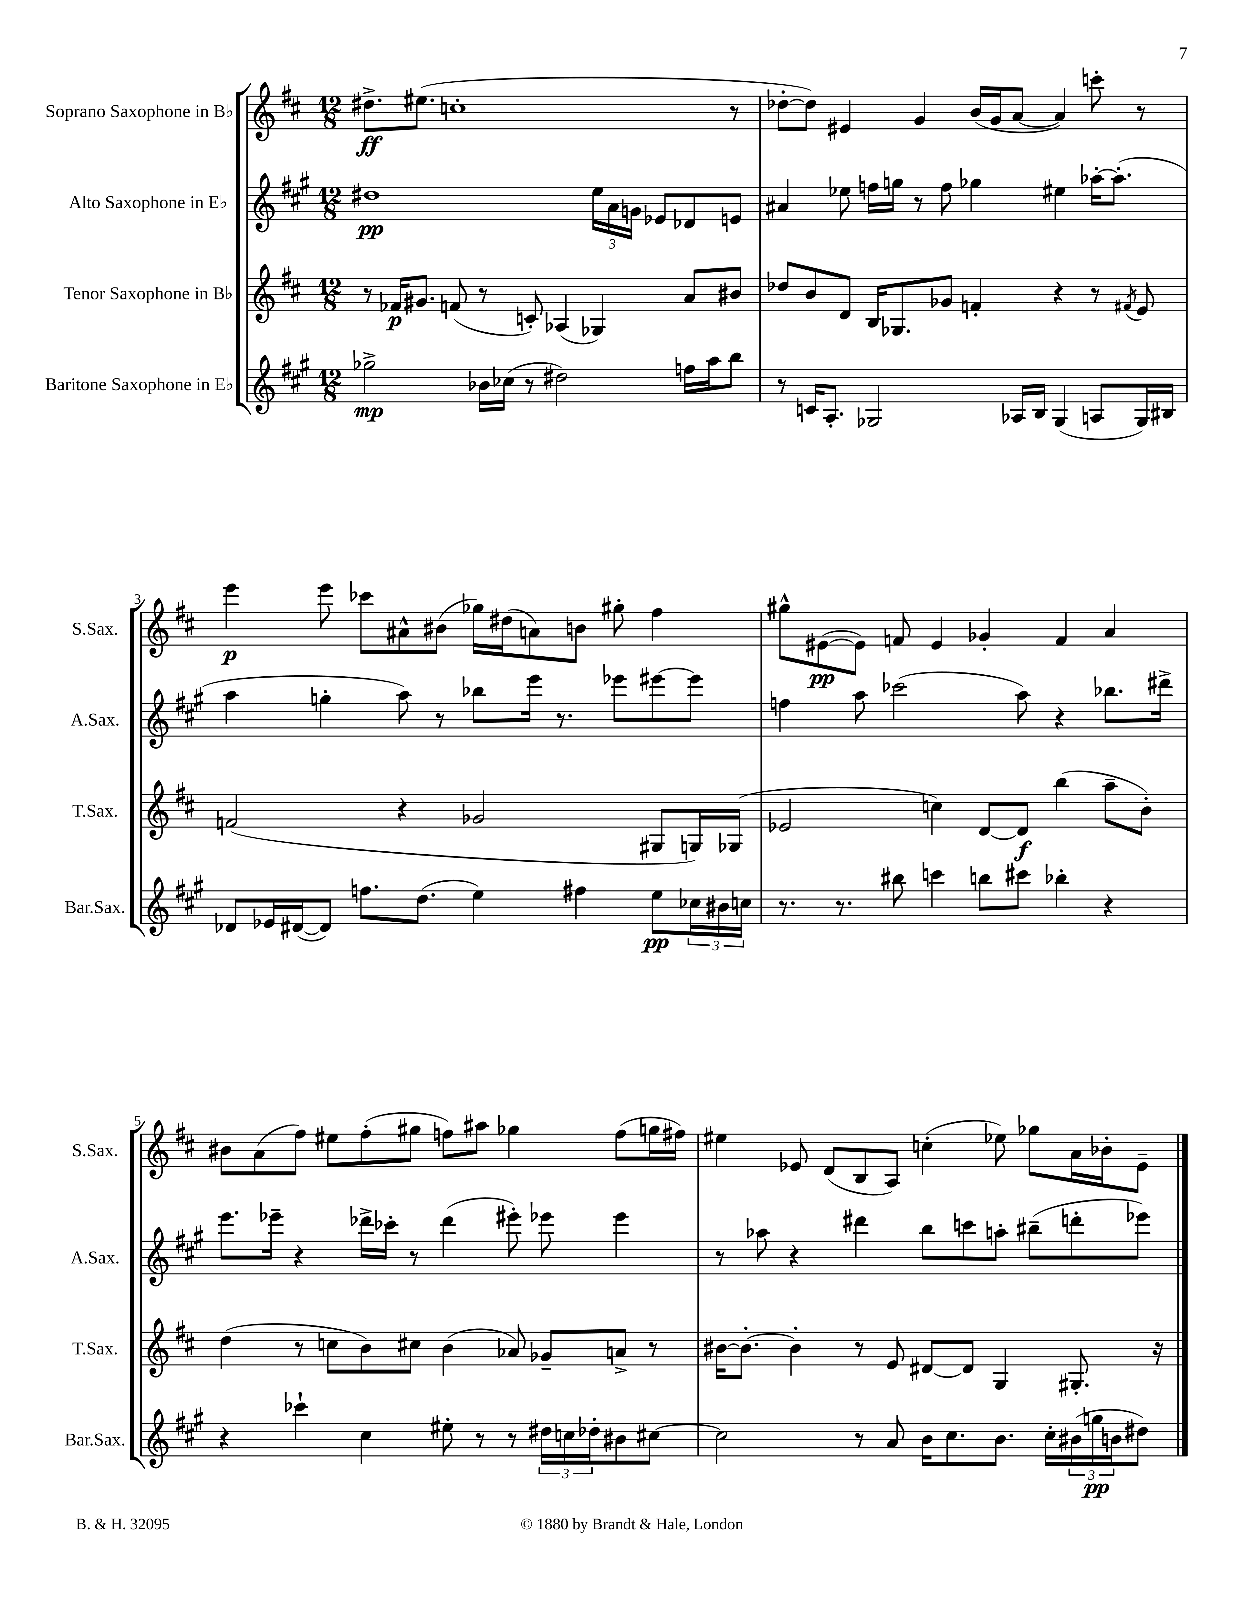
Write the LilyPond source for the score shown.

<<
\new StaffGroup <<
\new Staff = "s0" \with { instrumentName = "Soprano Saxophone in Bb" shortInstrumentName = "S.Sax." } {
    \clef treble \key d \major \numericTimeSignature \time 12/8
    dis''8.->\ff eis''8.( c''1-. r8 |
    des''8~-. des''8) eis'4 g'4 b'16( g'16 a'8~ a'4) c'''8-. r8 |
    e'''4\p e'''8 ces'''8 ais'8-^ bis'8( ges''16) dis''16( a'8) b'8 gis''8-. fis''4 |
    gis''8-^ eis'8~\pp( eis'8) f'8 eis'4 ges'4-. f'4 a'4 |
    bis'8 a'8( fis''8) eis''8 fis''8-.( gis''8 f''8) ais''8 ges''4 f''8( g''16 fis''16) |
    eis''4 ees'8 d'8( b8 a8) c''4-.( ees''8) ges''8 a'16 bes'16-. ees'8-- \bar "|." |
}
\new Staff = "s1" \with { instrumentName = "Alto Saxophone in Eb" shortInstrumentName = "A.Sax." } {
    \clef treble \key a \major \numericTimeSignature \time 12/8
    dis''1\pp \tuplet 3/2 { e''16 a'16 g'16 } ees'8 des'8 e'8 |
    ais'4 ees''8 f''16 g''16 r8 f''8 ges''4 eis''4 aes''16~-. aes''8.-.( |
    a''4 g''4-. a''8) r8 bes''8 e'''16 r8. ees'''8 eis'''8~ eis'''8 |
    f''4 a''8 ces'''2( a''8) r4 bes''8. dis'''16-> |
    e'''8. ees'''16-- r4 des'''16-> ces'''16-. r8 des'''4( eis'''8-.) ees'''8 ees'''4 |
    r8 aes''8 r4 dis'''4 b''8 c'''8 a''8-. bis''8--( d'''8-. ees'''8) \bar "|." |
}
\new Staff = "s2" \with { instrumentName = "Tenor Saxophone in Bb" shortInstrumentName = "T.Sax." } {
    \clef treble \key d \major \numericTimeSignature \time 12/8
    r8 fes'16\p gis'8. f'8( r8 c'8-.) aes4( ges4) a'8 bis'8 |
    des''8 b'8 d'8 b16 ges8. ges'8 f'4-. r4 r8 \acciaccatura { fis'8 } e'8 |
    f'2( r4 ges'2 gis8 g16) ges16( |
    ees'2 c''4) d'8~ d'8\f b''4( a''8-- b'8-.) |
    d''4( r8 c''8 b'8) cis''8 b'4( aes'8) ges'8-- a'8-> r8 |
    bis'16~ bis'8.~-. bis'4-. r8 e'8 dis'8~ dis'8 g4 gis8.-. r16 \bar "|." |
}
\new Staff = "s3" \with { instrumentName = "Baritone Saxophone in Eb" shortInstrumentName = "Bar.Sax." } {
    \clef treble \key a \major \numericTimeSignature \time 12/8
    ges''2->\mp bes'16 ces''16( r8 dis''2) f''16 a''16 b''8 |
    r8 c'16 a8.-. ges2 aes16 b16 ges4( a8 ges16) bis16 |
    des'8 ees'16 dis'16~( dis'8) f''8. d''8.( e''4) fis''4 e''8\pp \tuplet 3/2 { ces''16 bis'16 c''16 } |
    r8. r8. bis''8 c'''4 b''8 cis'''8 bes''4-. r4 |
    r4 ces'''4-! cis''4 eis''8-. r8 r8 \tuplet 3/2 { dis''16 c''16 des''16-. } bis'8 cis''8~ |
    cis''2 r8 a'8 b'16 cis''8. b'8. cis''16-. \tuplet 3/2 { bis'16( g''16\pp b'16 } dis''8) \bar "|." |
}
>>
>>
